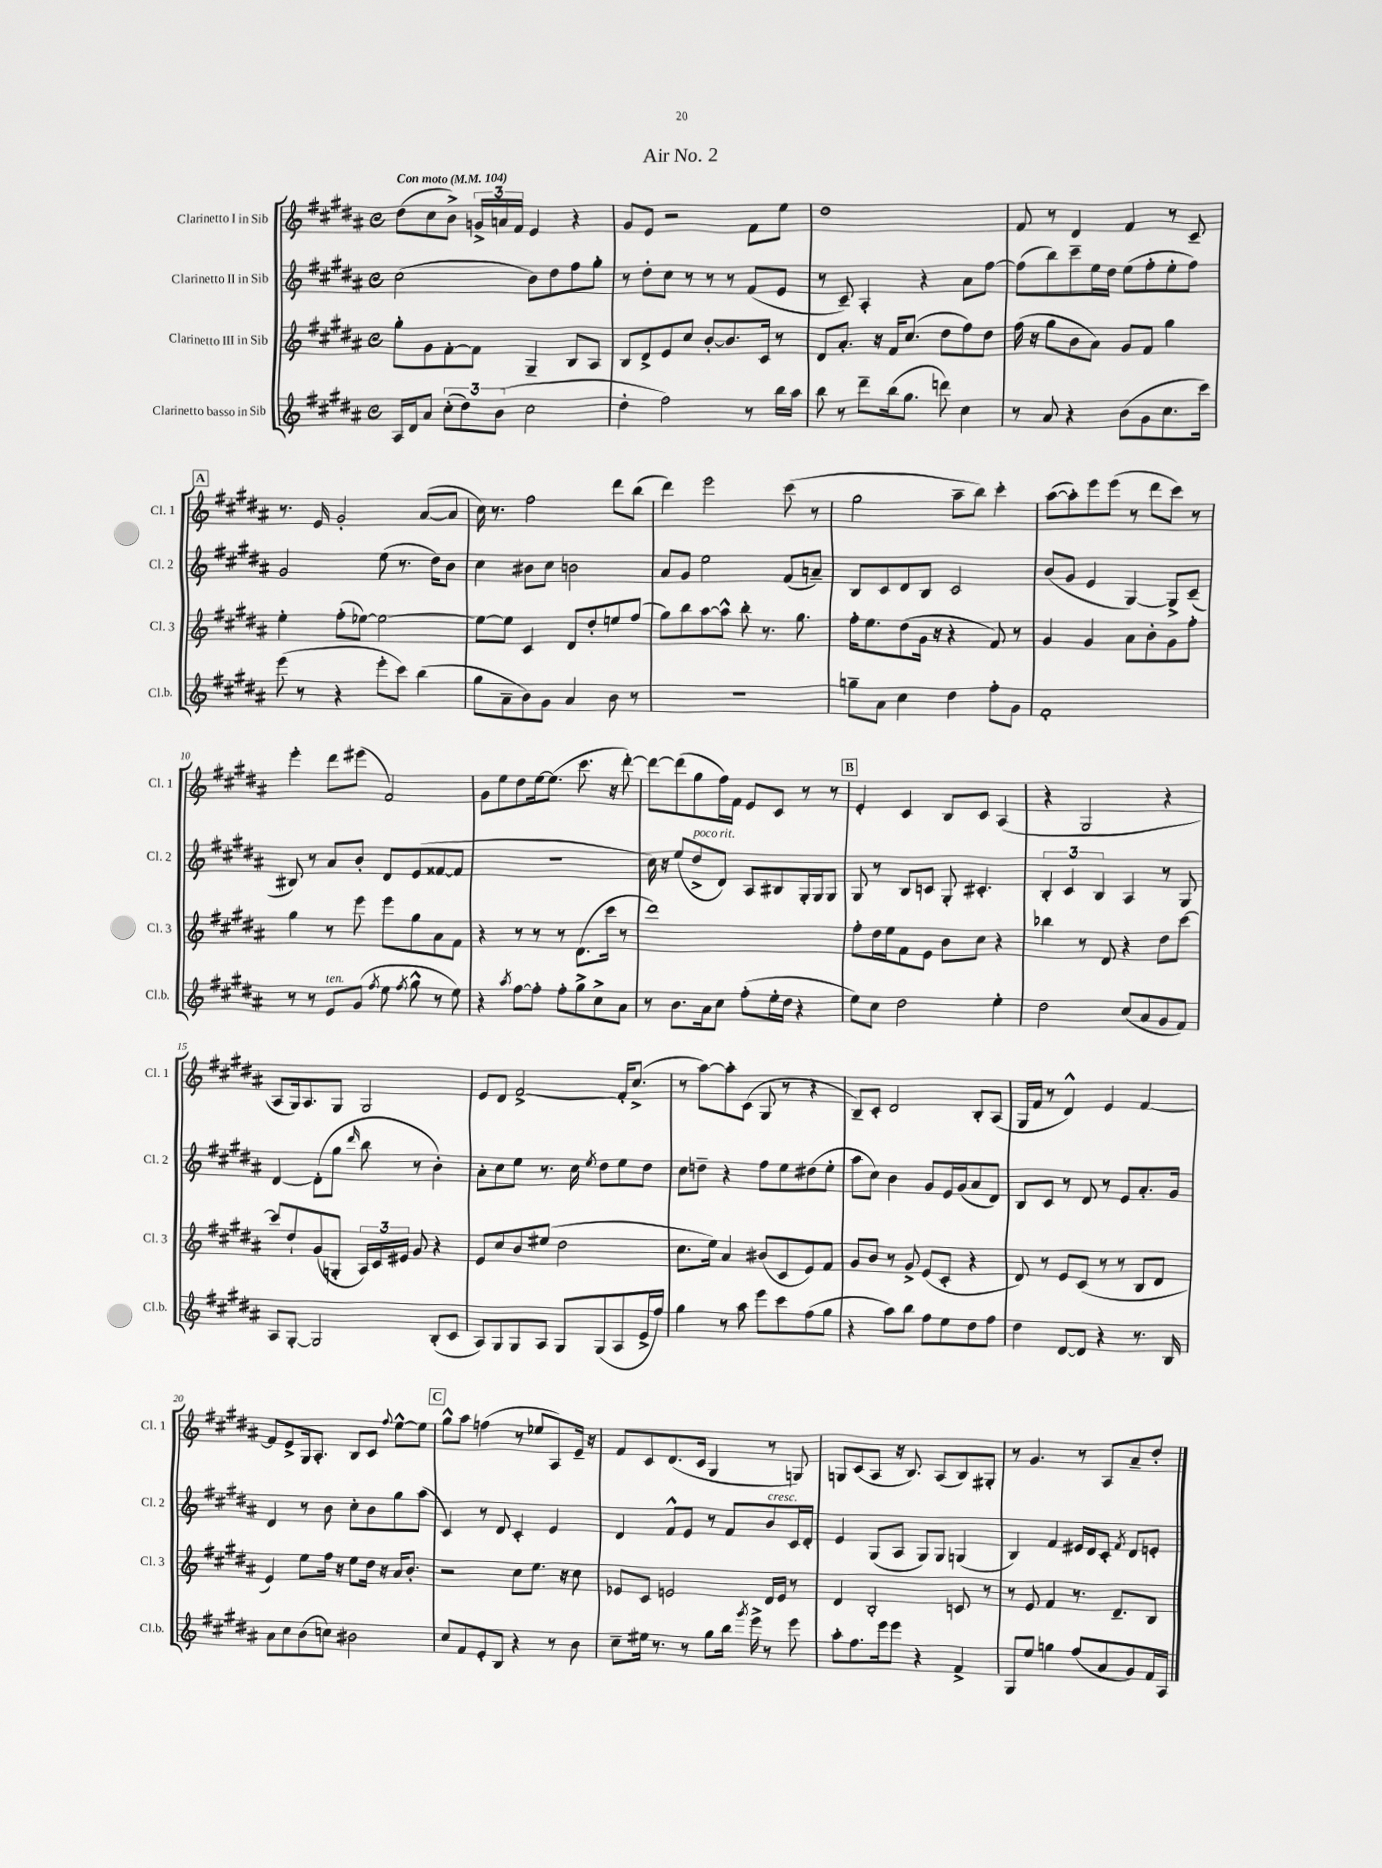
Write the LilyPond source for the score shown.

\header { title = "Air No. 2" }
<<
\new StaffGroup <<
\new Staff = "s0" \with { instrumentName = "Clarinetto I in Sib" shortInstrumentName = "Cl. 1" } {
    \clef treble \key b \major \defaultTimeSignature \time 4/4 \tempo "Con moto" 4 = 104
    \autoBeamOff dis''8[( cis''8 b'8]->) \tuplet 3/2 { g'16[-> a'16 fis'16] } e'4 r4 |
    gis'8[ e'8] r2 fis'8[ e''8] |
    dis''1 |
    fis'8 r8 dis'4 fis'4 r8 cis'8-- |
    \mark \markup { \box "A" } r8. e'16 gis'2-. ais'8[~( ais'8] |
    cis''16) r8. fis''2 dis'''8[ b''8]( |
    dis'''4) e'''2 cis'''8( r8 |
    gis''2 ais''8[-- b''8]) cis'''4-. |
    ais''8[~( ais''8-.) e'''8 e'''8]( r8 dis'''8[ cis'''8]) r8 |
    e'''4-. dis'''8[ eis'''8]( fis'2) |
    gis'8[ e''8 dis''8 e''16~ e''8.]( cis'''8. r16 dis'''8~-.) |
    dis'''8[~ dis'''8( gis''8 fis''16) fis'16] e'8[ cis'8] r8 r8 |
    \mark \markup { \box "B" } e'4-. cis'4 b8[ cis'8] ais4( |
    r4 gis2 r4 |
    ais8[ gis16) ais8. gis8] gis2 |
    e'8[ dis'8] fis'2~-> fis'16[-. cis''8.]->( |
    r8 ais''8[~) ais''8-. cis'8]( gis8 r8 r4 |
    b8[--) cis'8]-. dis'2 b8[-. ais8]( |
    gis16[ fis'16] r8 dis'4-^) e'4 fis'4~ |
    fis'8[ e'8-> gis16 ais8.]-. b8[ cis'8] \appoggiatura { fis''8 } e''8[~-^ e''8] |
    \mark \markup { \box "C" } gis''8[-^ ais''8] f''4( r8 ees''8[ ais8) e'16]-- r16 |
    fis'8[ cis'8 dis'8.( cis'16] gis4 r8 g8) |
    g8[ cis'8( ais8] r16 b8.) ais8[( b8) gis8]-. |
    r8 gis'4. r8 ais8[ ais'8-- dis''8]-. \bar "|." |
}
\new Staff = "s1" \with { instrumentName = "Clarinetto II in Sib" shortInstrumentName = "Cl. 2" } {
    \clef treble \key b \major \defaultTimeSignature \time 4/4
    \autoBeamOff cis''2( b'8[) dis''8 fis''8 gis''8]-. |
    r8 dis''8[-. cis''8] r8 r8 r8 fis'8[( e'8] |
    r8 cis'8--) ais4-. r4 ais'8[ fis''8]~ |
    fis''8[( b''8) cis'''8-- e''16 dis''16] e''8[( fis''8-. e''8-. fis''8]) |
    \mark \markup { \box "A" } gis'2 e''8( r8. dis''16[) b'8] |
    cis''4 bis'8[ cis''8] b'2 |
    ais'8[ gis'8] e''2 fis'8[( a'8]--) |
    b8[ cis'8 dis'8 b8] cis'2 |
    b'8[( gis'8] e'4 gis4~) gis8[-> cis'8]--( |
    bis8) r8 ais'8[ b'8]-. dis'8[ e'8( fisis'8~ fisis'8] |
    R1 |
    cis''16) r16 e''8[( dis''8->^\markup { \italic "poco rit." } dis'8]) ais8[ bis8 gis16-. gis16 gis8] |
    \mark \markup { \box "B" } gis8 r8 b8[ c'8] gis8-. cis'4.-. |
    \tuplet 3/2 { b4-. cis'4 b4 } ais4 r8 gis8 |
    dis'4~ dis'8[-.( gis''8] \grace { dis'''16 } b''8 r8 b'4-.) |
    ais'8[-. cis''8 e''8] r8. cis''16 \acciaccatura { e''8 } dis''8[ e''8 dis''8] |
    cis''8[ d''8]-- r4 fis''8[ e''8 dis''8( e''8]-. |
    ais''8[ cis''8]) b'4 gis'8[ e'16 gis'16( ais'8 dis'8]) |
    b8[ cis'8] r8 dis'8 r8 e'8[ ais'8.-. gis'16] |
    dis'4 r8 b'8 cis''8[-. b'8 gis''8 ais''8]( |
    \mark \markup { \box "C" } cis'4) r8 dis'8 cis'4-. e'4 |
    dis'4 fis'8[-^ e'8] r8 fis'8[ b'8^\markup { \italic "cresc." } cis'16 dis'16]-. |
    e'4 gis8[( ais8] gis8[) gis8] g4( |
    b4) fis'4 eis'16[ dis'16 cis'8]-. \acciaccatura { fis'8 } dis'8[ e'8]-. \bar "|." |
}
\new Staff = "s2" \with { instrumentName = "Clarinetto III in Sib" shortInstrumentName = "Cl. 3" } {
    \clef treble \key b \major \defaultTimeSignature \time 4/4
    \autoBeamOff gis''8[-. gis'8 fis'8~-. fis'8] gis4-- b8[ ais8] |
    b8[ dis'8-> e'8 cis''8] b'8[~-. b'8. cis'16] r8 |
    dis'8[ ais'8.]-. r16 fis'16[ cis''8.]( dis''8[ fis''8) dis''8] |
    fis''16( r16 gis''8[ b'8 ais'8]) gis'8[ fis'8] gis''4 |
    \mark \markup { \box "A" } e''4-. fis''8[-.( ees''8]~) ees''2~ |
    ees''8[~ ees''8] cis'4 dis'8[ dis''8-. e''8 fis''8]( |
    gis''8[) b''8 ais''8~ ais''8]-^ b''8-. r8. gis''8. |
    fis''16[-. e''8. dis''8( gis'16] r16 r4 fis'8) r8 |
    gis'4 gis'4 ais'8[ b'8-. gis'8 fis''8]-. |
    gis''4 r8 e'''8 e'''8[ gis''8 ais'8 fis'8] |
    r4 r8 r8 r8 dis'8.[( cis'''16] r8 |
    dis'''1) |
    \mark \markup { \box "B" } fis''8[-. dis''16 e''16 fis'8 e'8] b'8[ cis''8] r4 |
    bes''4 r8 dis'8 r4 dis''8[ cis'''8]~ |
    cis'''8[ dis''8-! gis'8( g8]-. \tuplet 3/2 { ais16[) cis'16 eis'16] } gis'8 r4 |
    e'8[ cis''8 b'8 eis''8]( dis''2 |
    cis''8.[ e''16]) ais'4 bis'8[( cis'8 e'8) fis'8] |
    gis'8[ b'8] r8 gis'8-> e'8[( cis'8]-. r4 |
    dis'8) r8 e'8[ cis'8]( r8 r8 b8[ dis'8] |
    e'4) e''8[ fis''16] r16 e''8[ dis''16] r16 ais'16[ b'8.]-. |
    \mark \markup { \box "C" } r2 cis''8[ e''8.] r16 cis''8 |
    ees'8[ cis'8] e'2 dis'16[ e'16] r8 |
    dis'4 b2-. c'8 r8 |
    r8 e'8 fis'4 r8. dis'8.[-- b8] \bar "|." |
}
\new Staff = "s3" \with { instrumentName = "Clarinetto basso in Sib" shortInstrumentName = "Cl.b." } {
    \clef treble \key b \major \defaultTimeSignature \time 4/4
    \autoBeamOff ais16[ dis'16 ais'8] \tuplet 3/2 { cis''8[-.( dis''8) b'8]( } cis''2 |
    dis''4-. fis''2) r8 b''16[ ais''16] |
    b''8 r8 dis'''8[-- b''16( gis''8.] d'''8) cis''4 |
    r8 ais'8 r4 b'8[( gis'8 cis''8. cis'''16]) |
    \mark \markup { \box "A" } e'''8( r8 r4 e'''8[-. cis'''8]) b''4( |
    gis''8[ ais'8-- b'8) gis'8] ais'4 b'8 r8 |
    R1 |
    g''8[-- ais'8] cis''4 dis''4 fis''8[-. gis'8] |
    fis'1-. |
    r8 r8 e'8[^\markup { \italic "ten." } gis'8]( \acciaccatura { fis''8 } e''8 \acciaccatura { fis''8 } gis''8-^ r8 e''8) |
    r4 \acciaccatura { ais''8 } fis''8[~ fis''8]-. fis''8[-. gis''8-> cis''8-> ais'8] |
    r8 b'8.[ ais'16 cis''8] fis''8[-.( e''16-. dis''16] r4 |
    \mark \markup { \box "B" } e''8[) cis''8] dis''2 e''4-. |
    dis''2 cis''8[( ais'8 gis'8 fis'8]) |
    ais8[ gis8]~-. gis2 b8[-.( cis'8] |
    ais8[) gis8 gis8 ais8] gis8[ gis8( ais8 e'16-> fis''16]) |
    gis''4 r8 ais''8 e'''8[ cis'''8 fis''8( gis''8] |
    r4 ais''8[) b''8] fis''8[ e''8 dis''8 fis''8] |
    dis''4 dis'8[~ dis'8] r4 r8. b16 |
    ais'8[ cis''8 b'8( c''8]) bis'2 |
    \mark \markup { \box "C" } cis''8[ fis'8 e'8-. b8] r4 r8 b'8 |
    cis''8[-- eis''16] r8. r8 gis''8[ b''16] \acciaccatura { gis'''8 } e'''16-> r8 e'''8 |
    ais''8[-. fis''8. e'''16 e'''8] r4 fis'4-> |
    gis8[ e''8] g''4 fis''8[( ais'8 gis'8) fis'16 ais16] \bar "|." |
}
>>
>>
